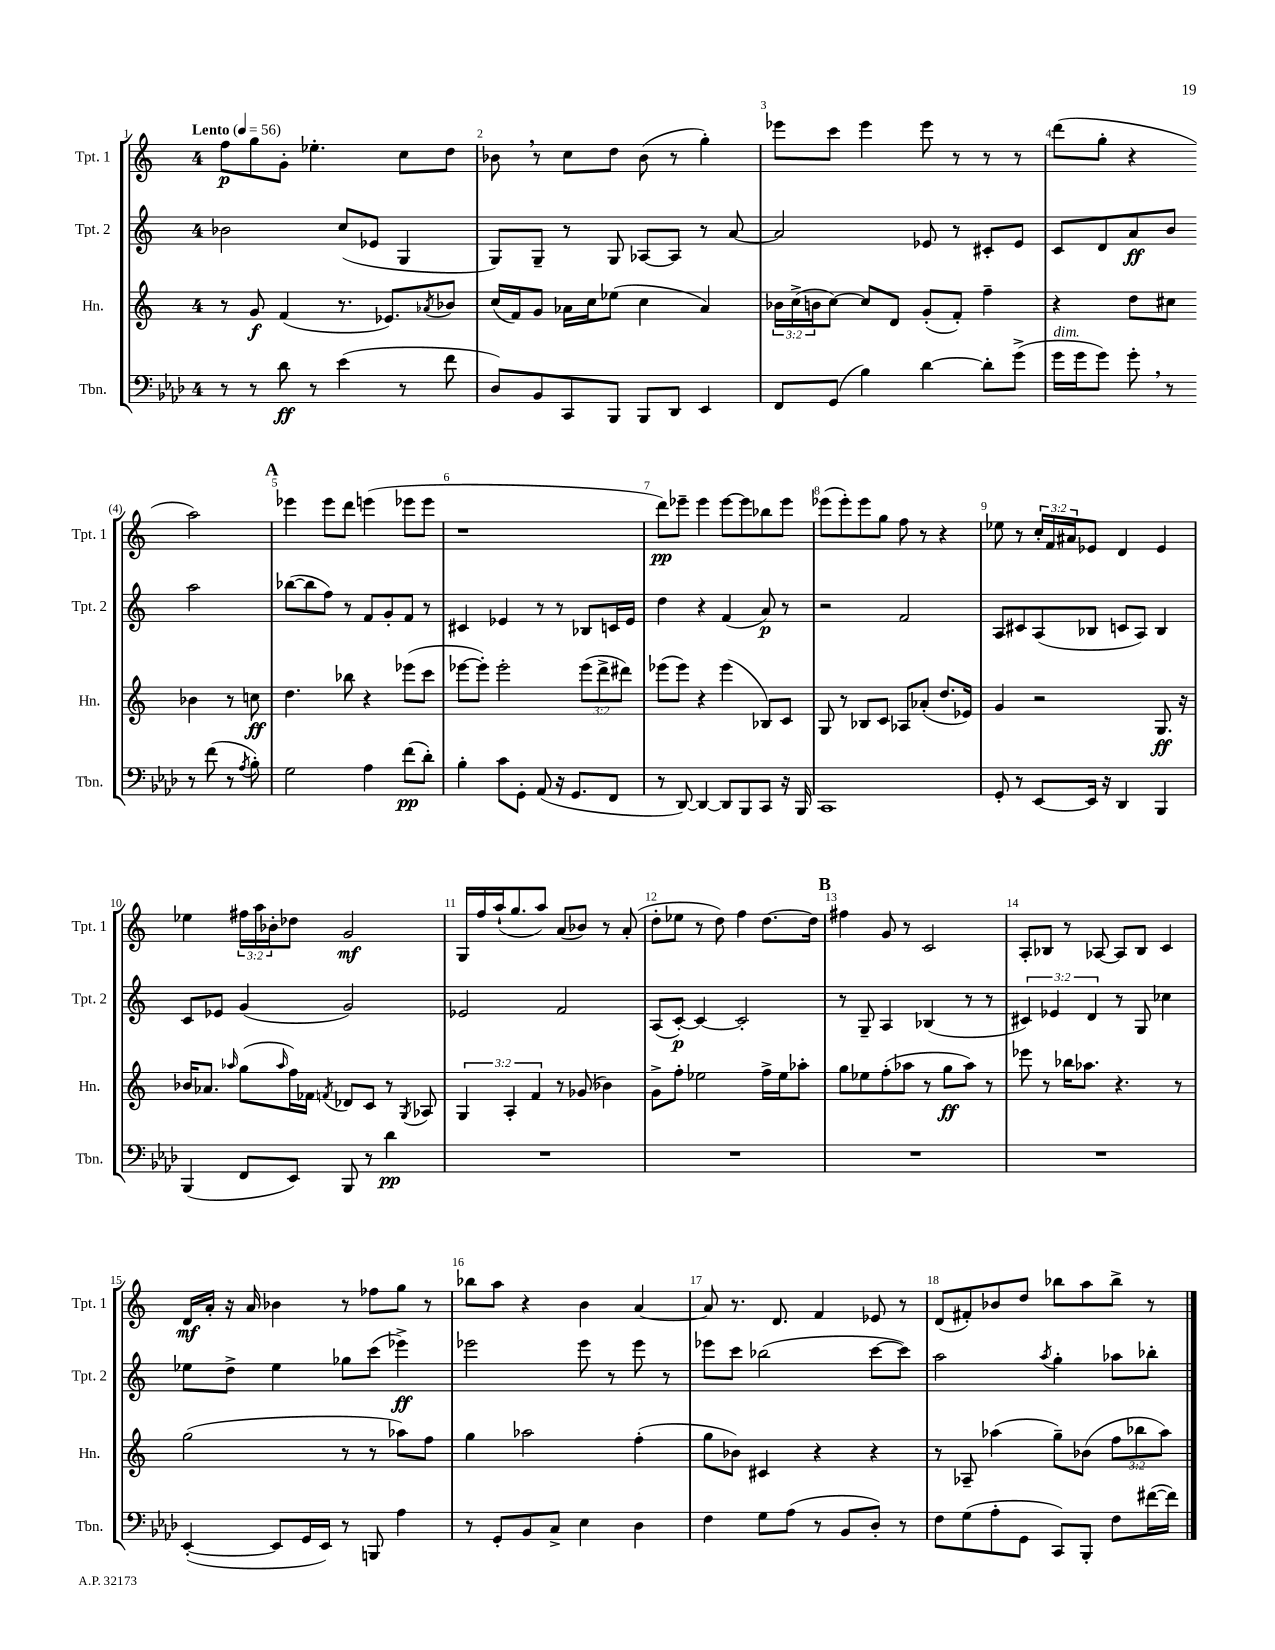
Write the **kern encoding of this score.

**kern	**kern	**kern	**kern
*staff4	*staff3	*staff2	*staff1
*clefF4	*clefG2	*clefG2	*clefG2
*k[b-e-a-d-]	*k[]	*k[]	*k[]
*M4/4	*M4/4	*M4/4	*M4/4
*MM56	*MM56	*MM56	*MM56
8r	8r	2b-	8ff
8r	8g	.	8gg
8d-	(4f	.	8g'
8r	.	.	4.ee-'
(4e-	8.r	(8cc	.
.	.	8e-	.
.	8.e-)	.	.
8r	.	4G	8cc
.	8qa-	.	.
8f	8b-	.	8dd
=	=	=	=
8D-)	(16cc	8G)	8b-
.	16f)	.	.
8BB-	8g	8G~	8r
8CC	16a-	8r	8cc
.	16cc	.	.
8BBB-	(8ee-	8G	8dd
8BBB-	4cc	[8A-	(8b-
8DD-	.	8A-]	8r
4EE-	4a-)	8r	4gg')
.	.	[8a	.
=	=	=	=
8FF	24b-	2a]	8eee-
.	(24cc^	.	.
.	24b	.	.
(8GG	[8cc)	.	8ccc
4B-)	8cc]	.	4eee-
.	8d	.	.
[4d-	(8g'	8e-	8eee-
.	8f')	8r	8r
8d-']	4ff~	8c#'	8r
(8g^	.	8e-	8r
=	=	=	=
16g	4r	8c	(8ddd
16g	.	.	.
8g)	.	8d	8gg'
8g'	8dd	8a	4r
8r	8cc#	8b	.
8r	4b-	2aa	2aa)
(8f	.	.	.
8r	8r	.	.
8qA-	.	.	.
8B-')	8cc	.	.
=	=	=	=
2G	4.dd	([8bb-	4eee-
.	.	8bb-]	.
.	.	8ff)	8eee-
.	8bb-	8r	8ddd
4A-	4r	8f	(4eee
.	.	8g'	.
(8f	(8eee-	8f	8eee-
8d-')	8ccc	8r	8eee-
=	=	=	=
4B-'	[8eee-	4c#	1r
.	8eee-'])	.	.
8c	2eee-'	4e-	.
8GG'	.	.	.
(8AA-	.	8r	.
16r	.	8r	.
8.GG	.	.	.
.	(12eee-	8B-	.
.	12ddd^	.	.
8FF	.	16c	.
.	12ddd#)	.	.
.	.	16e-	.
=	=	=	=
8r	(8eee-	4dd	8ddd)
[8DD-)	8eee-)	.	8eee-~
4DD-_	4r	4r	4eee-
8DD-]	(4eee-	(4f	[8eee-
8BBB-	.	.	8eee-]
8CC	8B-)	8a)	8bb-
16r	8c	8r	8eee-
16BBB-	.	.	.
=	=	=	=
1CC	8G	2r	(8eee-
.	8r	.	8eee-')
.	8B-	.	8eee-
.	8c	.	8gg
.	8A-	2f	8ff
.	(8a-'	.	8r
.	8.dd	.	4r
.	16e-)	.	.
=	=	=	=
8GG'	4g	8A	8ee-
8r	.	8c#	8r
[8EE-	2r	(8A	24cc'
.	.	.	24f
.	.	.	24a#
16EE-]	.	8B-	8e-
16r	.	.	.
4DD-	.	8c	4d
.	.	8A)	.
4BBB-	8.G	4B-	4e-
.	16r	.	.
=	=	=	=
(4BBB-	16b-	8c	4ee-
.	8.a-	.	.
.	.	8e-	.
.	16qqaa-	.	.
8FF	(8gg	(4g	24ff#
.	.	.	24aa
.	.	.	24b-'
.	16qqaa-	.	.
8EE-)	16ff)	.	8dd-
.	16f-	.	.
.	8qf	.	.
8BBB-	8d-	2g)	2g
8r	8c	.	.
4d-	8r	.	.
.	8qG	.	.
.	8A-	.	.
=	=	=	=
1r	6G	2e-	16G
.	.	.	16ff
.	.	.	(16aa`
.	6A'	.	.
.	.	.	8.gg
.	6f	.	.
.	.	.	8aa)
.	8r	2f	(8a
.	(8g-	.	8b-)
.	4b-)	.	8r
.	.	.	(8a'
=	=	=	=
1r	8g^	(8A	8dd'
.	8ff'	[8c')	8ee-
.	2ee-	4c_	8r
.	.	.	8dd)
.	.	2c']	4ff
.	16ff^	.	[8.dd
.	16ee-	.	.
.	8aa-'	.	.
.	.	.	16dd]
=	=	=	=
1r	8gg	8r	4ff#
.	8ee-	8G~	.
.	(8ff'	4A	8g
.	8aa-	.	8r
.	8r	(4B-	2c
.	8gg	.	.
.	8aa-)	8r	.
.	8r	8r	.
=	=	=	=
1r	8eee-	6c#)	8A'
.	8r	.	8B-
.	.	6e-	.
.	16bb-	.	8r
.	8.aa-	.	.
.	.	6d	.
.	.	.	[8A-
.	4.r	8r	8A-]
.	.	8G	8B-
.	.	4cc-	4c
.	8r	.	.
=	=	=	=
([4EE-'	(2gg	8ee-	16d
.	.	.	16a'
.	.	8dd^	16r
.	.	.	16a
8EE-]	.	4ee-	4b-
16GG	.	.	.
16EE-)	.	.	.
8r	8r	8gg-	8r
8BBB	8r	(8ccc	8ff-
4A-	8aa-)	4eee-^)	8gg
.	8ff	.	8r
=	=	=	=
8r	4gg	2eee-	8bb-
8GG'	.	.	8aa
8BB-	2aa-	.	4r
8C^	.	.	.
4E-	.	8eee-	4b
.	.	8r	.
4D-	(4ff'	8eee-	[4a
.	.	8r	.
=	=	=	=
4F	8gg	8eee-	8a]
.	8b-)	8ccc	8.r
8G	4c#	(2bb-	.
.	.	.	8.d
(8A-	.	.	.
8r	4r	.	4f
8BB-	.	.	.
8D-')	4r	[8ccc	8e-
8r	.	8ccc])	8r
=	=	=	=
8F	8r	2aa	(8d
(8G	8A-~	.	8f#')
8A-'	(4aa-	.	8b-
8GG	.	.	8dd
.	.	8qaa	.
8CC)	8gg~)	4gg'	8bb-
8BBB-'	(8b-	.	8aa
8F	12ff	8aa-	8bb-^
.	12bb-	.	.
([16f#	.	8bb-'	8r
.	12aa-)	.	.
16f#])	.	.	.
==	==	==	==
*-	*-	*-	*-
